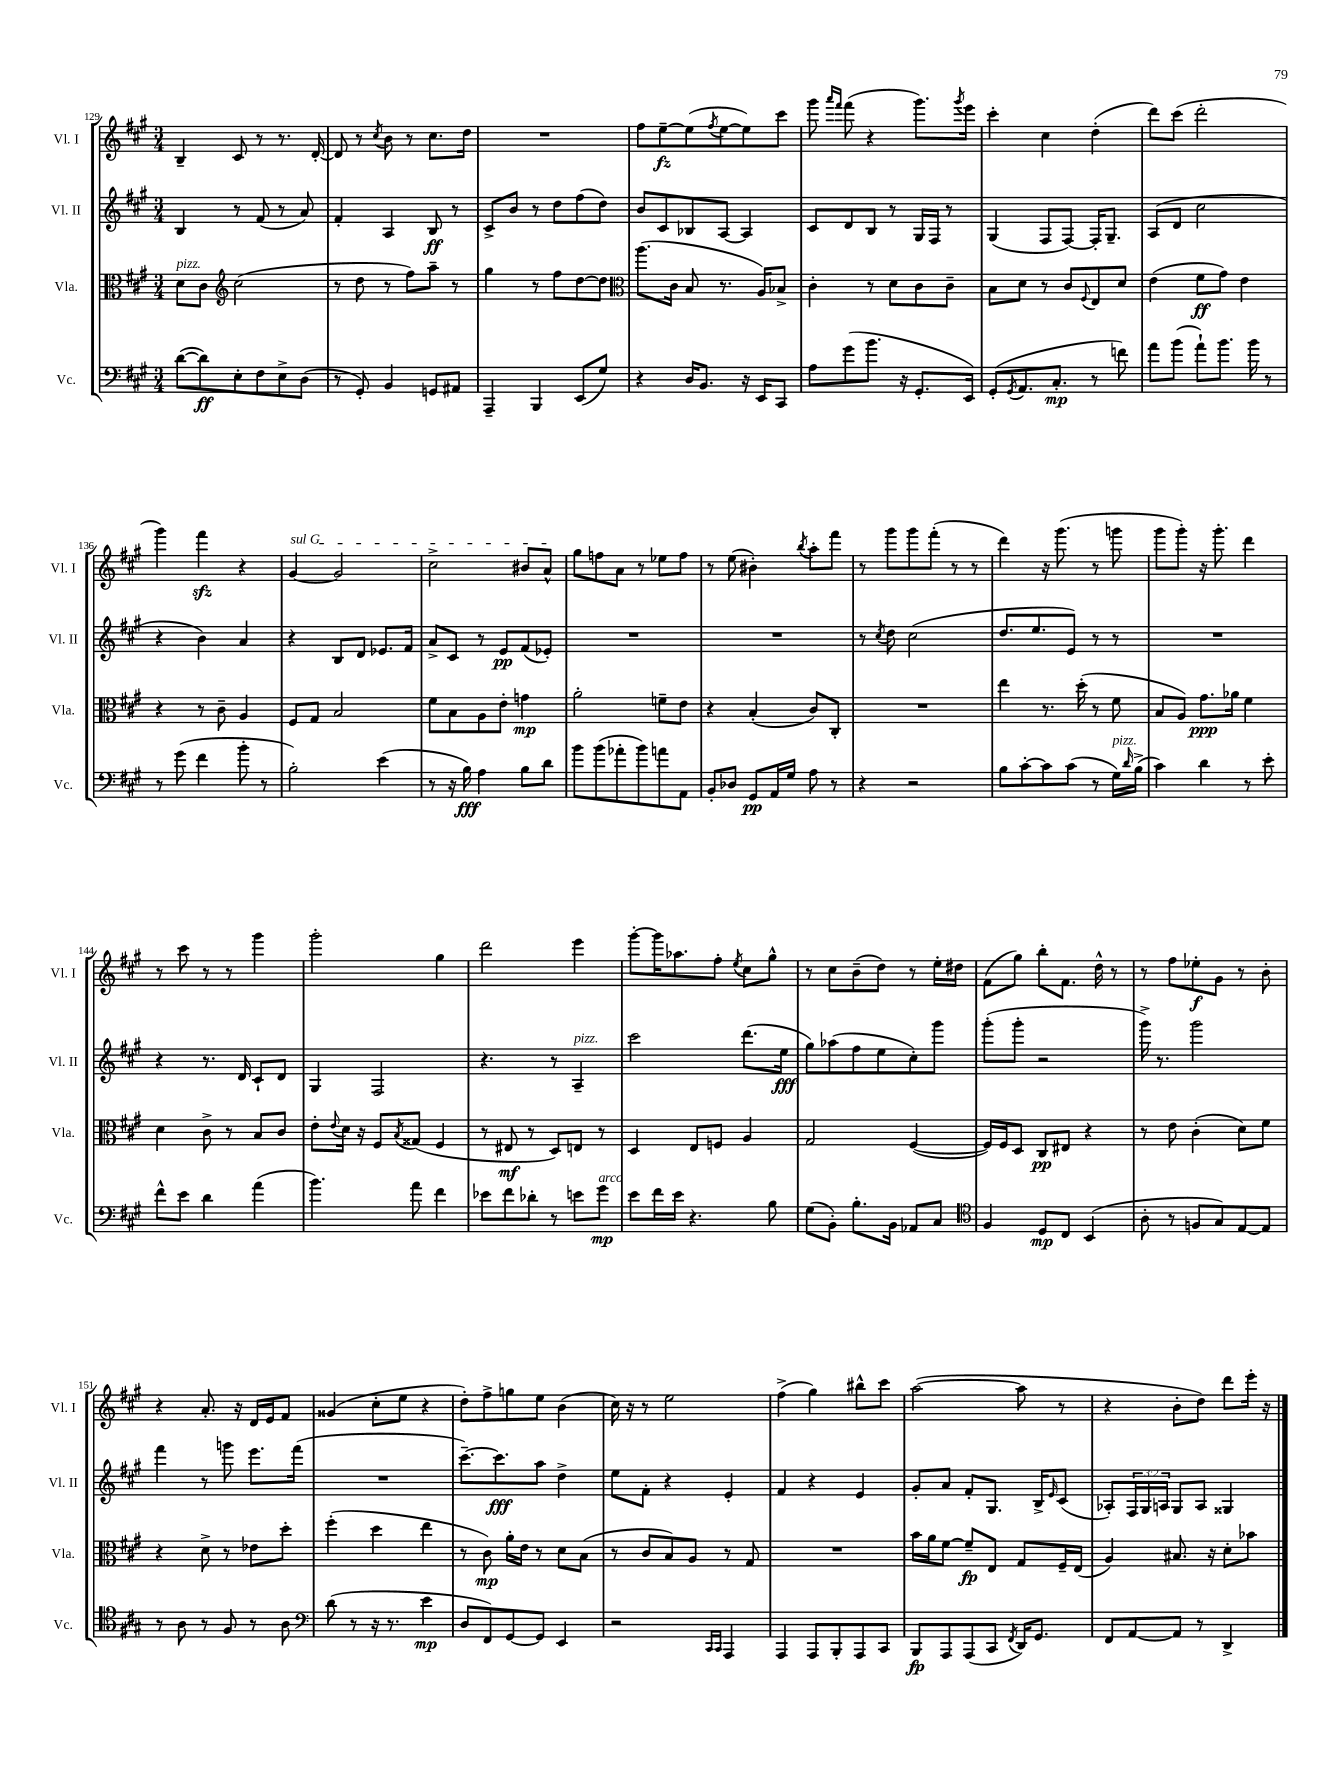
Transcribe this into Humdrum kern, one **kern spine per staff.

**kern	**dynam	**kern	**dynam	**kern	**dynam	**kern	**dynam
*part4	*part4	*part3	*part3	*part2	*part2	*part1	*part1
*staff4	*staff4	*staff3	*staff3	*staff2	*staff2	*staff1	*staff1
*I"Vc.	*	*I"Vla.	*	*I"Vl. II	*	*I"Vl. I	*
*I'Vc.	*	*I'Vla.	*	*I'Vl. II	*	*I'Vl. I	*
*clefF4	*	*clefC3	*	*clefG2	*	*clefG2	*
*k[f#c#g#]	*	*k[f#c#g#]	*	*k[f#c#g#]	*	*k[f#c#g#]	*
*M3/4	*	*M3/4	*	*M3/4	*	*M3/4	*
=129	=129	=129	=129	=129	=129	=129	=129
!	!	!LO:TX:a:i:t=pizz.	!	!	!	!	!
([8d\L	.	8d\L	.	4B/	.	4B~/	.
8d\])	ff	8c#\J	.	.	.	.	.
*	*	*clefG2	*	*	*	*	*
8E'\	.	(2cc#\	.	8r	.	8c#/	.
8F#\	.	.	.	(8f#/	.	8r	.
8E^\	.	.	.	8r	.	8.r	.
(8D\J	.	.	.	8a/)	.	.	.
.	.	.	.	.	.	[16d'/	.
=130	=130	=130	=130	=130	=130	=130	=130
8r	.	8r	.	4f#'/	.	8d/]	.
8GG#'/)	.	8dd\	.	.	.	8r	.
.	.	.	.	.	.	8qcc#/	.
4BB/	.	8r	.	4A/	.	8b\	.
.	.	8ff#\L)	.	.	.	8r	.
8GGn/L	.	8aa~\J	.	8B/	ff	8.cc#\L	.
8AA#X/J	.	8r	.	8r	.	.	.
.	.	.	.	.	.	16dd\Jk	.
=131	=131	=131	=131	=131	=131	=131	=131
4AAA~/	.	4gg#\	.	8c#^/L	.	2.r	.
.	.	.	.	8b/J	.	.	.
4BBB/	.	8r	.	8r	.	.	.
.	.	8ff#\L	.	8dd\L	.	.	.
(8EE/L	.	[8dd\	.	(8ff#\	.	.	.
8G#/J)	.	8dd\J]	.	8dd\J)	.	.	.
=132	=132	=132	=132	=132	=132	=132	=132
*	*	*clefC3	*	*	*	*	*
4r	.	(8.aa\L	.	8b/L	.	8ff#\L	.
.	.	.	.	8c#/	.	[8ee~\	fz
.	.	16c#\Jk	.	.	.	.	.
16D/KL	.	8B/	.	8B-X/	.	(8ee\]	.
8.BB/J	.	.	.	.	.	.	.
.	.	.	.	.	.	8qff#/	.
.	.	8.r	.	[8A/J	.	[8ee\	.
16r	.	.	.	4A/]	.	8ee\])	.
16EE/KL	.	16A/KL)	.	.	.	.	.
8CC#/J	.	8B-X^/J	.	.	.	8ccc#\J	.
=133	=133	=133	=133	=133	=133	=133	=133
8A\L	.	4c#'\	.	8c#/L	.	8ggg#\	.
.	.	.	.	.	.	16qqaaa/LL	.
.	.	.	.	.	.	16qqfff#/JJ	.
(8g#\	.	.	.	8d/	.	(8fff#\	.
8.b\J	.	8r	.	8B/J	.	4r	.
.	.	8d\L	.	8r	.	.	.
16r	.	.	.	.	.	.	.
8.GG#'/L	.	8c#\	.	16G#/LL	.	8.ggg#\L)	.
.	.	.	.	16F#/JJ	.	.	.
.	.	8c#~\J	.	8r	.	.	.
.	.	.	.	.	.	8qggg#/	.
16EE/Jk)	.	.	.	.	.	16eee\Jk	.
=134	=134	=134	=134	=134	=134	=134	=134
(8GG#'/L	.	8B\L	.	(4G#/	.	4ccc#'\	.
8qGG#/	.	.	.	.	.	.	.
8.AA/	.	8d\J	.	.	.	.	.
.	.	8r	.	8F#/L	.	4cc#\	.
8.C#'/J	mp	.	.	.	.	.	.
.	.	8c#/L	.	[8F#/J)	.	.	.
.	.	8qqF#/	.	.	.	.	.
8r	.	8E/	.	16F#'/KL]	.	(4dd'\	.
.	.	.	.	8.G#~/J	.	.	.
8fn\)	.	8d/J	.	.	.	.	.
=135	=135	=135	=135	=135	=135	=135	=135
8a\L	.	(4e\	.	(8A/L	.	8ddd\L)	.
(8b\J	.	.	.	8d/J	.	(8ccc#\J	.
8a`\L)	.	8f#\L	ff	2cc#\	.	2ddd'\	.
8.b\J	.	8g#\J)	.	.	.	.	.
.	.	4e\	.	.	.	.	.
16b\	.	.	.	.	.	.	.
8r	.	.	.	.	.	.	.
!!LO:LB:g=z
=136	=136	=136	=136	=136	=136	=136	=136
8r	.	4r	.	4r	.	4ggg#\)	.
(8g#\	.	.	.	.	.	.	.
4f#\	.	8r	.	4b\)	.	4fff#zz\	.
.	.	8c#~\	.	.	.	.	.
8b'\	.	4A/	.	4a/	.	4r	.
8r	.	.	.	.	.	.	.
=137	=137	=137	=137	=137	=137	=137	=137
!	!	!	!	!	!	!LO:TX:a:i:t=sul G	!
2B'\)	.	8F#/L	.	4r	.	[4g#/	.
.	.	8G#/J	.	.	.	.	.
.	.	2B/	.	8B/L	.	2g#/]	.
.	.	.	.	8d/J	.	.	.
(4e\	.	.	.	8.e-X/L	.	.	.
.	.	.	.	16f#/Jk	.	.	.
=138	=138	=138	=138	=138	=138	=138	=138
8r	.	8f#\L	.	8a^/L	.	2cc#^\	.
16r	.	8B\	.	8c#/J	.	.	.
16B\)	fff	.	.	.	.	.	.
4A\	.	8A\	.	8r	.	.	.
.	.	8e'\J	.	8e/L	pp	.	.
8B\L	.	4gn\	mp	(8f#/	.	8b#X/L	.
8d\J	.	.	.	8e-X'/J)	.	8a^^/J	.
=139	=139	=139	=139	=139	=139	=139	=139
8b\L	.	2a'\	.	2.r	.	8gg#\L	.
(8b\	.	.	.	.	.	8ffn\	.
8a-X'\	.	.	.	.	.	8a\J	.
8b\)	.	.	.	.	.	8r	.
8an\	.	8fn~\L	.	.	.	8ee-X\L	.
8AA\J	.	8e\J	.	.	.	8ff\J	.
=140	=140	=140	=140	=140	=140	=140	=140
8BB'/L	.	4r	.	2.r	.	8r	.
8D-X/J	.	.	.	.	.	(8ee\	.
8GG#/L	pp	(4B'/	.	.	.	4b#X'\)	.
16AA/L	.	.	.	.	.	.	.
16G#/JJ	.	.	.	.	.	.	.
.	.	.	.	.	.	8qbb/	.
8A\	.	8c#/L)	.	.	.	8aa'\L	.
8r	.	8C#'/J	.	.	.	8fff#\J	.
=141	=141	=141	=141	=141	=141	=141	=141
4r	.	2.r	.	8r	.	8r	.
.	.	.	.	8qcc#/	.	.	.
.	.	.	.	8dd\	.	8ggg#\L	.
2r	.	.	.	(2cc#\	.	8ggg#\	.
.	.	.	.	.	.	(8fff#'\J	.
.	.	.	.	.	.	8r	.
.	.	.	.	.	.	8r	.
=142	=142	=142	=142	=142	=142	=142	=142
8B\L	.	4ee\	.	8.dd/L	.	4ddd\)	.
[8c#'\	.	.	.	.	.	.	.
.	.	.	.	8.ee/	.	.	.
8c#\]	.	8.r	.	.	.	16r	.
.	.	.	.	.	.	(8.ggg#\	.
(8c#\J	.	.	.	8e/J)	.	.	.
.	.	(16dd'\	.	.	.	.	.
8r	.	8r	.	8r	.	8r	.
!LO:TX:a:i:t=pizz.	!	!	!	!	!	!	!
16G#\LL)	.	8f#\	.	8r	.	8gggn\	.
16qqd/	.	.	.	.	.	.	.
(16B^\JJ	.	.	.	.	.	.	.
=143	=143	=143	=143	=143	=143	=143	=143
4c#\)	.	8B/L	.	2.r	.	8ggg#\L	.
.	.	8A/J)	.	.	.	8ggg#'\J)	.
4d\	.	8.g#\L	ppp	.	.	16r	.
.	.	.	.	.	.	8.ggg#'\	.
.	.	16a-X\Jk	.	.	.	.	.
8r	.	4f#\	.	.	.	4ddd\	.
8e'\	.	.	.	.	.	.	.
!!LO:LB:g=z
=144	=144	=144	=144	=144	=144	=144	=144
8f#^^\L	.	4d\	.	4r	.	8r	.
8e\J	.	.	.	.	.	8ccc#\	.
4d\	.	8c#^\	.	8.r	.	8r	.
.	.	8r	.	.	.	8r	.
.	.	.	.	16d/	.	.	.
(4a\	.	8B/L	.	8c#`/L	.	4ggg#\	.
.	.	8c#/J	.	8d/J	.	.	.
=145	=145	=145	=145	=145	=145	=145	=145
4.b\)	.	8e'\L	.	4G#/	.	2ggg#'\	.
.	.	8qqe/	.	.	.	.	.
.	.	16d\Jk	.	.	.	.	.
.	.	16r	.	.	.	.	.
.	.	8F#/L	.	2F#/	.	.	.
.	.	8qB/	.	.	.	.	.
8a\	.	(8G##X/J	.	.	.	.	.
4f#\	.	4F#/	.	.	.	4gg#\	.
=146	=146	=146	=146	=146	=146	=146	=146
8e-X\L	.	8r	.	4.r	.	2ddd\	.
8f#\	.	8E#X/	mf	.	.	.	.
8d-X'\J	.	8r	.	.	.	.	.
8r	.	8D/L)	.	8r	.	.	.
!	!	!	!	!LO:TX:a:i:t=pizz.	!	!	!
8en\L	.	8En/J	.	4A~/	.	4eee\	.
!LO:TX:a:i:t=arco	!	!	!	!	!	!	!
8g#\J	mp	8r	.	.	.	.	.
=147	=147	=147	=147	=147	=147	=147	=147
8e\L	.	4D/	.	2ccc#\	.	[8ggg#'\L	.
16f#\L	.	.	.	.	.	16ggg#\K]	.
16e\JJ	.	.	.	.	.	8.aa-X\	.
4.r	.	8E/L	.	.	.	.	.
.	.	8Fn/J	.	.	.	8ff#'\J	.
.	.	.	.	.	.	8qee/	.
.	.	4A/	.	(8.ddd\L	.	8cc#\L	.
8B\	.	.	.	.	.	8gg#^^\J	.
.	.	.	.	16ee\Jk	fff	.	.
=148	=148	=148	=148	=148	=148	=148	=148
(8G#\L	.	2G#/	.	8gg#\L)	.	8r	.
8BB'\J)	.	.	.	(8aa-X\	.	8cc#\L	.
8.B'\L	.	.	.	8ff#\	.	(8b~\	.
.	.	.	.	8ee\	.	8dd\J)	.
16BB\Jk	.	.	.	.	.	.	.
8AA-X/L	.	([4F#/	.	8cc#'\)	.	8r	.
8C#/J	.	.	.	8ggg#\J	.	16ee'\LL	.
.	.	.	.	.	.	16dd#X\JJ	.
=149	=149	=149	=149	=149	=149	=149	=149
*clefC4	*	*	*	*	*	*	*
4F#/	.	16F#/LL])	.	(8ggg#'\L	.	(8f#\L	.
.	.	16F#/J	.	.	.	.	.
.	.	8D/J	.	8ggg#'\J	.	8gg#\J)	.
8D/L	mp	8C#/L	pp	2r	.	8bb'\L	.
8C#/J	.	8E#X/J	.	.	.	8.f#\J	.
(4BB/	.	4r	.	.	.	.	.
.	.	.	.	.	.	16dd^^\	.
.	.	.	.	.	.	8r	.
=150	=150	=150	=150	=150	=150	=150	=150
8A'\	.	8r	.	16ggg#^\)	.	8r	.
.	.	.	.	8.r	.	.	.
8r	.	8e\	.	.	.	8ff#\L	.
8Fn/L	.	(4c#'\	.	2ggg#\	.	8ee-X'\	f
8G#/)	.	.	.	.	.	8g#\J	.
[8E/	.	8d\L)	.	.	.	8r	.
8E/J]	.	8f#\J	.	.	.	8b'\	.
!!LO:LB:g=z
=151	=151	=151	=151	=151	=151	=151	=151
8r	.	4r	.	4fff#\	.	4r	.
8A\	.	.	.	.	.	.	.
8r	.	8d^\	.	8r	.	8.a'/	.
8F#/	.	8r	.	8gggn\	.	.	.
.	.	.	.	.	.	16r	.
8r	.	8e-X\L	.	8.eee\L	.	16d/LL	.
.	.	.	.	.	.	16e/J	.
8A\	.	8dd'\J	.	.	.	8f#/J	.
.	.	.	.	(16fff#\Jk	.	.	.
=152	=152	=152	=152	=152	=152	=152	=152
*clefF4	*	*	*	*	*	*	*
(8d\	.	(4ff#'\	.	2.r	.	(4g##X/	.
8r	.	.	.	.	.	.	.
16r	.	4dd\	.	.	.	8cc#'\L	.
8.r	.	.	.	.	.	.	.
.	.	.	.	.	.	8ee\J	.
4e\	mp	4ee\	.	.	.	4r	.
=153	=153	=153	=153	=153	=153	=153	=153
8D/L	.	8r	.	[8.ccc#~\L)	.	8dd'\L)	.
8FF#/)	.	8c#\)	mp	.	.	8ff#^\	.
.	.	.	.	8.ccc#\]	fff	.	.
[8GG#/	.	16a'\LL	.	.	.	8ggn\	.
.	.	16e\JJ	.	.	.	.	.
8GG#/J]	.	8r	.	8aa\J	.	8ee\J	.
4EE/	.	8d\L	.	4dd^\	.	(4b\	.
.	.	(8B\J	.	.	.	.	.
=154	=154	=154	=154	=154	=154	=154	=154
2r	.	8r	.	8ee\L	.	16cc#\)	.
.	.	.	.	.	.	16r	.
.	.	8c#/L	.	8f#'\J	.	8r	.
.	.	8B/)	.	4r	.	2ee\	.
.	.	8A/J	.	.	.	.	.
16qqCC#/LL	.	.	.	.	.	.	.
16qqCC#/JJ	.	.	.	.	.	.	.
4AAA/	.	8r	.	4e'/	.	.	.
.	.	8G#/	.	.	.	.	.
=155	=155	=155	=155	=155	=155	=155	=155
4AAA/	.	2.r	.	4f#/	.	(4ff#^\	.
8AAA/L	.	.	.	4r	.	4gg#\)	.
8BBB'/	.	.	.	.	.	.	.
8AAA/	.	.	.	4e/	.	8bb#X^^\L	.
8CC#/J	.	.	.	.	.	8ccc#\J	.
=156	=156	=156	=156	=156	=156	=156	=156
8BBB/L	fp	16b\LL	.	8g#'/L	.	([2aa\	.
.	.	16a\J	.	.	.	.	.
8AAA/	.	[8f#\J	.	8a/J	.	.	.
(8AAA/	.	8f#~/L]	fp	8f#'/L	.	.	.
8CC#/J	.	8E/J	.	8.G#/J	.	.	.
8qFF#/	.	.	.	.	.	.	.
16DD/KL)	.	8G#/L	.	.	.	8aa\]	.
8.GG#/J	.	.	.	16B^/KL	.	.	.
.	.	.	.	16qqe/	.	.	.
.	.	16F#~/L	.	(8c#/J	.	8r	.
.	.	(16E/JJ	.	.	.	.	.
=157	=157	=157	=157	=157	=157	=157	=157
8FF#/L	.	4A/)	.	8A-X'/L)	.	4r	.
[8AA/	.	.	.	24F#/L	.	.	.
.	.	.	.	24G#/	.	.	.
.	.	.	.	24An/JJ	.	.	.
8AA/J]	.	8.B#X/	.	8G#/L	.	8b'\L	.
8r	.	.	.	8A/J	.	8dd\J)	.
.	.	16r	.	.	.	.	.
4DD^/	.	8d'\L	.	4G##X/	.	8ddd\L	.
.	.	8b-X\J	.	.	.	16eee'\Jk	.
.	.	.	.	.	.	16r	.
==	==	==	==	==	==	==	==
*-	*-	*-	*-	*-	*-	*-	*-
